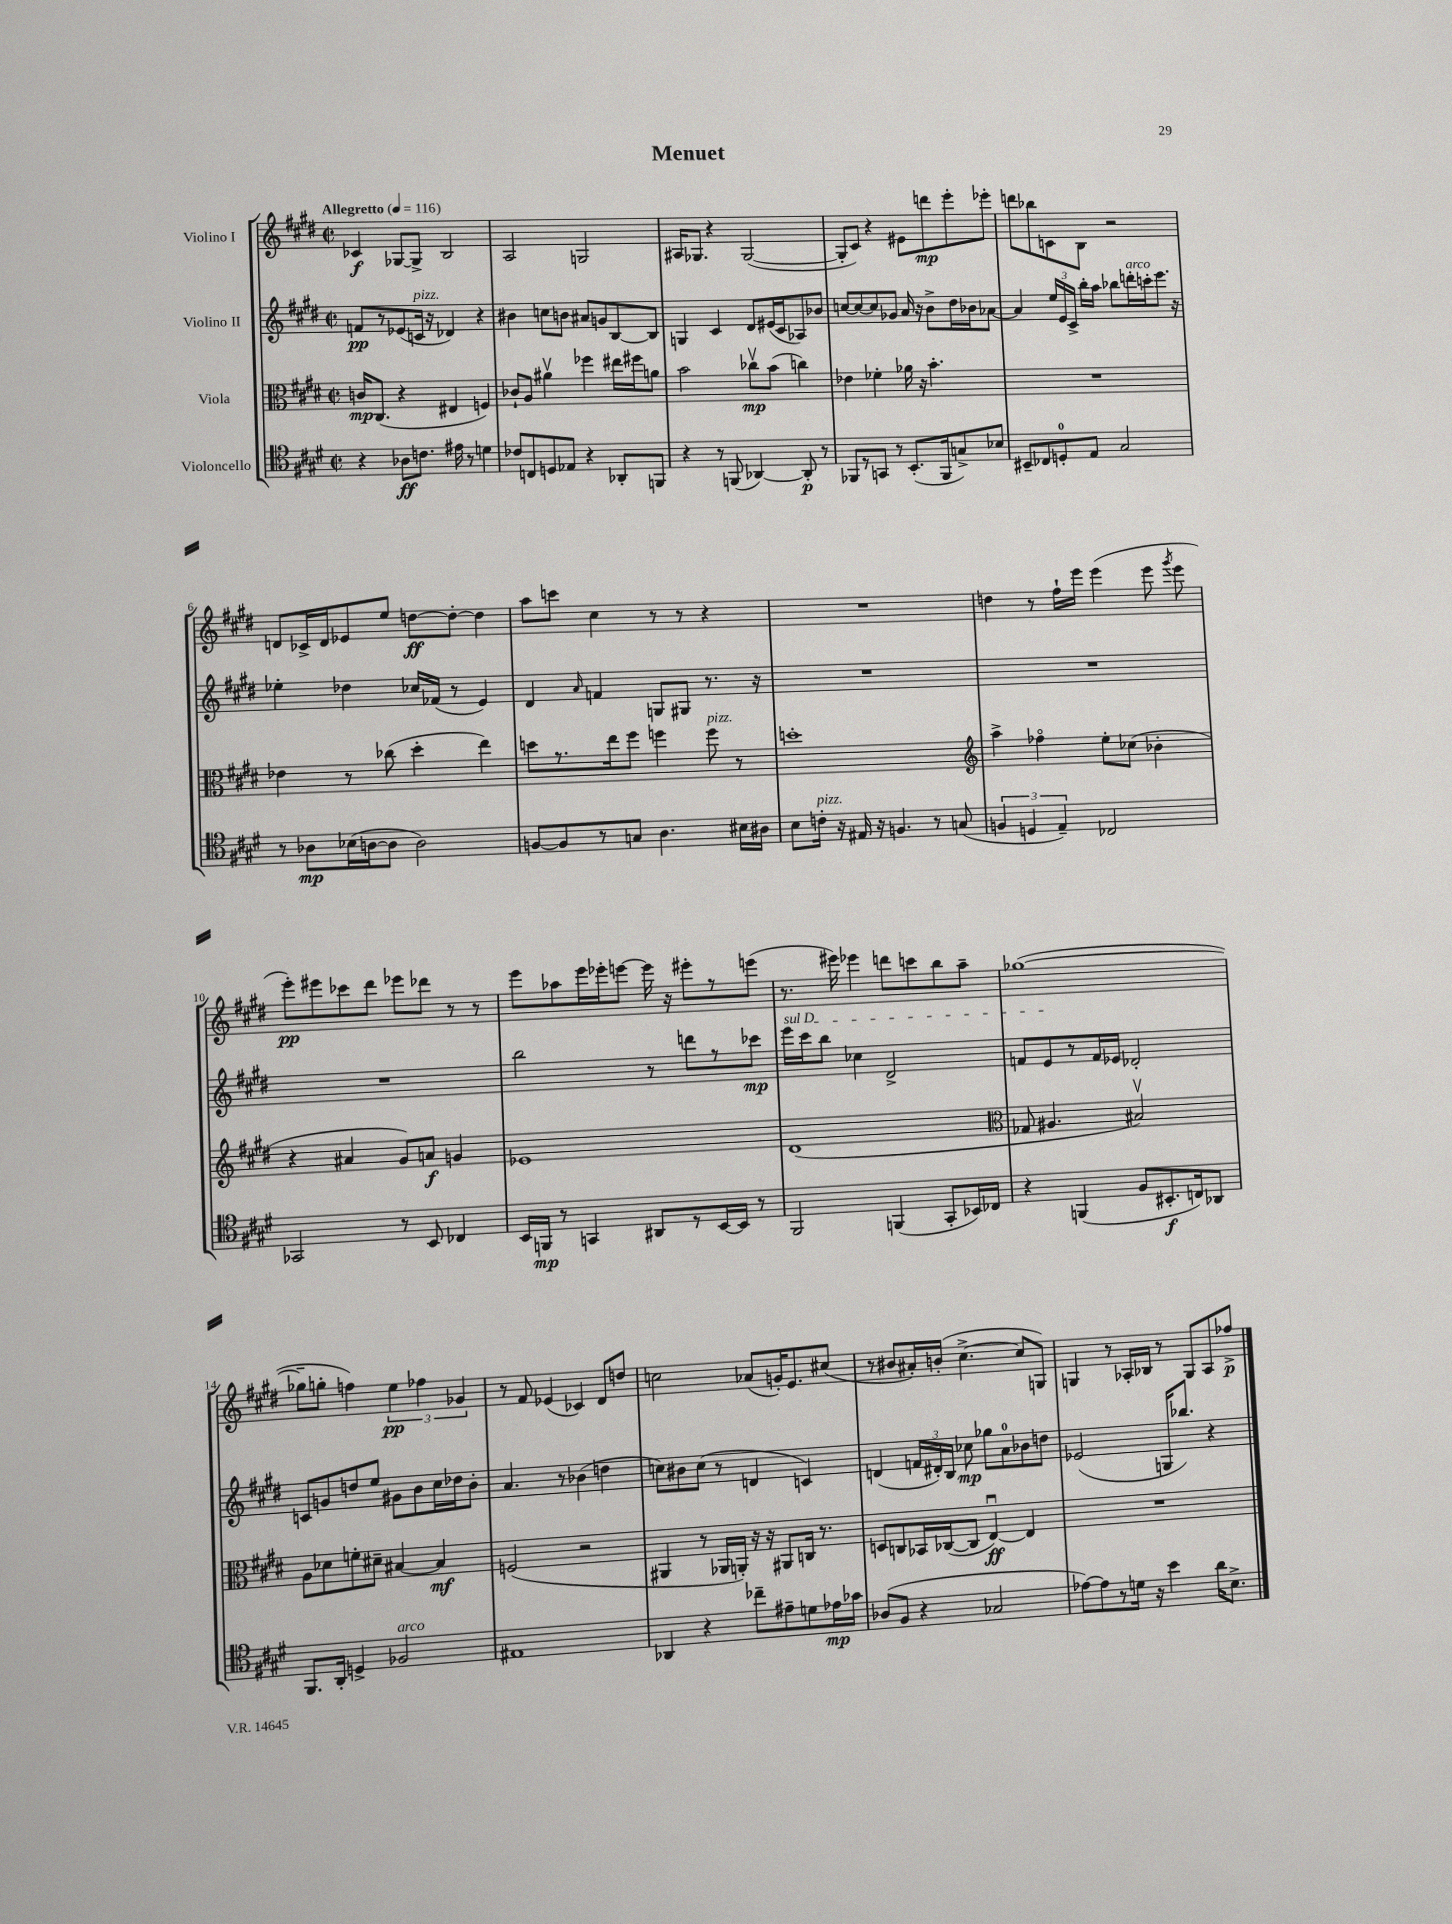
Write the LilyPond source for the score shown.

\header { title = "Menuet" }
<<
\new StaffGroup <<
\new Staff = "s0" \with { instrumentName = "Violino I" } {
    \clef treble \key e \major \defaultTimeSignature \time 2/2 \tempo "Allegretto" 4 = 116
    \autoBeamOff ces'4\f ges8[~ ges8]-> b2 |
    a2 g2 |
    ais16[ ges8.] r4 ges2~( |
    ges8[-. cis'8]) r4 eis'8[ d'''8\mp e'''8-. ees'''8]-. |
    d'''8[ bes''8 c'8 b8] r2 |
    d'8[ ces'16-> d'16 ees'8 e''8] d''8[~\ff d''8]~-. d''4 |
    a''8[ c'''8] cis''4 r8 r8 r4 |
    R1 |
    d''4 r8 fis''16[-! e'''16] e'''4( e'''8 \acciaccatura { gis'''8 } e'''8 |
    e'''8[-.\pp) eis'''8 ces'''8 dis'''8] ees'''8[ des'''8] r8 r8 |
    e'''8[ aes''8 e'''16 ees'''16-. e'''8]~ e'''16 r16 eis'''8[-. r8 e'''8]( |
    r8. eis'''16) ees'''4 d'''8[ c'''8 b''8 a''8]-- |
    ges''1~( |
    ges''8[-- g''8]-. f''4) \tuplet 3/2 { e''4\pp fes''4 ges'4 } |
    r8 fis'8 ees'4( ces'4) dis'8[ d''8] |
    c''2 aes'8[( g'16-.) e'8. cis''8]( |
    r8 bis'8[ ais'16-.) b'16]-.( cis''4.~-> cis''8[ g8]) |
    g4 r8 aes16[-. bes16] r8 g8[ aes8 fes''8]->\p \bar "|." |
}
\new Staff = "s1" \with { instrumentName = "Violino II" } {
    \clef treble \key e \major \defaultTimeSignature \time 2/2
    \autoBeamOff f'8[\pp r8 ees'8( c'16]^\markup { \italic "pizz." } r16 des'4) r4 |
    bis'4 c''8[ b'8] ais'8[ g'8 b8~ b8] |
    g4 cis'4 dis'8[ eis'16( cis'16 aes8) bes'8] |
    c''8[~ c''8~ c''8 ges'8] a'16 r16 b'8[-> dis''16 bes'16 aes'8]~ |
    aes'4 \tuplet 3/2 { e''16[ e'16 cis'16]-> } b''16[-. a''16] bes''8[ d'''16-.^\markup { \italic "arco" } c'''16-. e'''8.] r16 |
    ees''4-. des''4 ces''16[ fes'16]( r8 e'4) |
    dis'4 \grace { a'16 } f'4 g8[ gis8] r8. r16 |
    R1 |
    R1 |
    R1 |
    b''2 r8 d'''8[ r8 ces'''8]\mp |
    \once \override TextSpanner.bound-details.left.text = \markup { \italic "sul D" } e'''16[\startTextSpan cis'''16 b''8] ces''4 dis'2-> |
    f'8[ e'8\stopTextSpan r8 f'16 ees'16] des'2-. |
    c'8[ g'8 d''8 e''8] gis'8[ b'8 cis''16 des''16 b'8]-. |
    a'4. r8 bes'4( d''4 |
    c''8[) bis'8 c''8]( r8 d'4 c'4) |
    d'4( \tuplet 3/2 { f'16[ dis'16-.) b16] } ces''8\mp ges''8[ a'8-0 bes'8 d''8] |
    ees'2( g16[ bes''8.]) r4 \bar "|." |
}
\new Staff = "s2" \with { instrumentName = "Viola" } {
    \clef alto \key e \major \defaultTimeSignature \time 2/2
    \autoBeamOff c'16[\mp cis8.]( r4 eis4 f4) |
    ces'8[-! a8] ais'4\upbow fes''4 eis''16[ fis''16 a'8] |
    b'2 ces''8[\upbow\mp b'8]( c''4) |
    ees'4 fes'4-. aes'16 r16 b'4.-. |
    R1 |
    ees'4 r8 ces''8( dis''4-. e''4) |
    d''8[ r8. e''16 fis''8] f''4 f''8^\markup { \italic "pizz." } r8 |
    d''1-. |
    \clef treble a''4-> fes''4\flageolet e''8[-. ces''8]( bes'4-. |
    r4 ais'4 gis'8[) a'8]\f g'4 |
    ees'1 |
    dis'1( |
    \clef alto ges8 ais4. bis2\upbow) |
    a8[ des'8 f'8-. dis'8]-- bis4~ bis4\mf |
    f2( r2 |
    ais,4 r8 aes,16[ a,16]-.) r16 r16 ais,8[ c16] r8. |
    d8[ c8 bes,16 ces16~( ces8] e4~\downbow\ff) e4 |
    R1 \bar "|." |
}
\new Staff = "s3" \with { instrumentName = "Violoncello" } {
    \clef tenor \key e \major \defaultTimeSignature \time 2/2
    \autoBeamOff r4 aes8[\ff c'8.] eis'16 r8 d'4 |
    ces'8[ c8 d8 ees8] r4 aes,8[-. f,8] |
    r4 r8 f,8( aes,4~) aes,8-.\p r8 |
    fes,8[ r8 g,8] r8 b,8.[-.( fes,16 g8->) bes8] |
    bis,8[-- ces8 d8-0-. e8] gis2 |
    r8 aes8[\mp bes16( a16~ a8] a2) |
    f8[~ f8 r8 g8] a4. bis16[ ais16] |
    b8[ c'16]-.^\markup { \italic "pizz." } r16 eis16 r16 f4. r8 g8( |
    \tuplet 3/2 { f4 d4 e4--) } ces2 |
    ges,2 r8 b,8 ces4 |
    b,16[ f,16]\mp r8 g,4 ais,8[ r8 b,16~ b,16] r8 |
    fis,2 f,4( gis,8[-. bes,16) ces16] |
    r4 f,4( fis8[ bis,8.-.\f c16) aes,8] |
    fis,8.[ a,16]-. d4-> fes2^\markup { \italic "arco" } |
    eis1 |
    aes,4 r4 ces''8[-- eis'8-- d'8 ees'16\mp ges'16] |
    aes8[( fis8] r4 ges2 |
    ees'8[~) ees'8 r8 d'16] r16 b'4 a'16[ b8.]-> \bar "|." |
}
>>
>>
